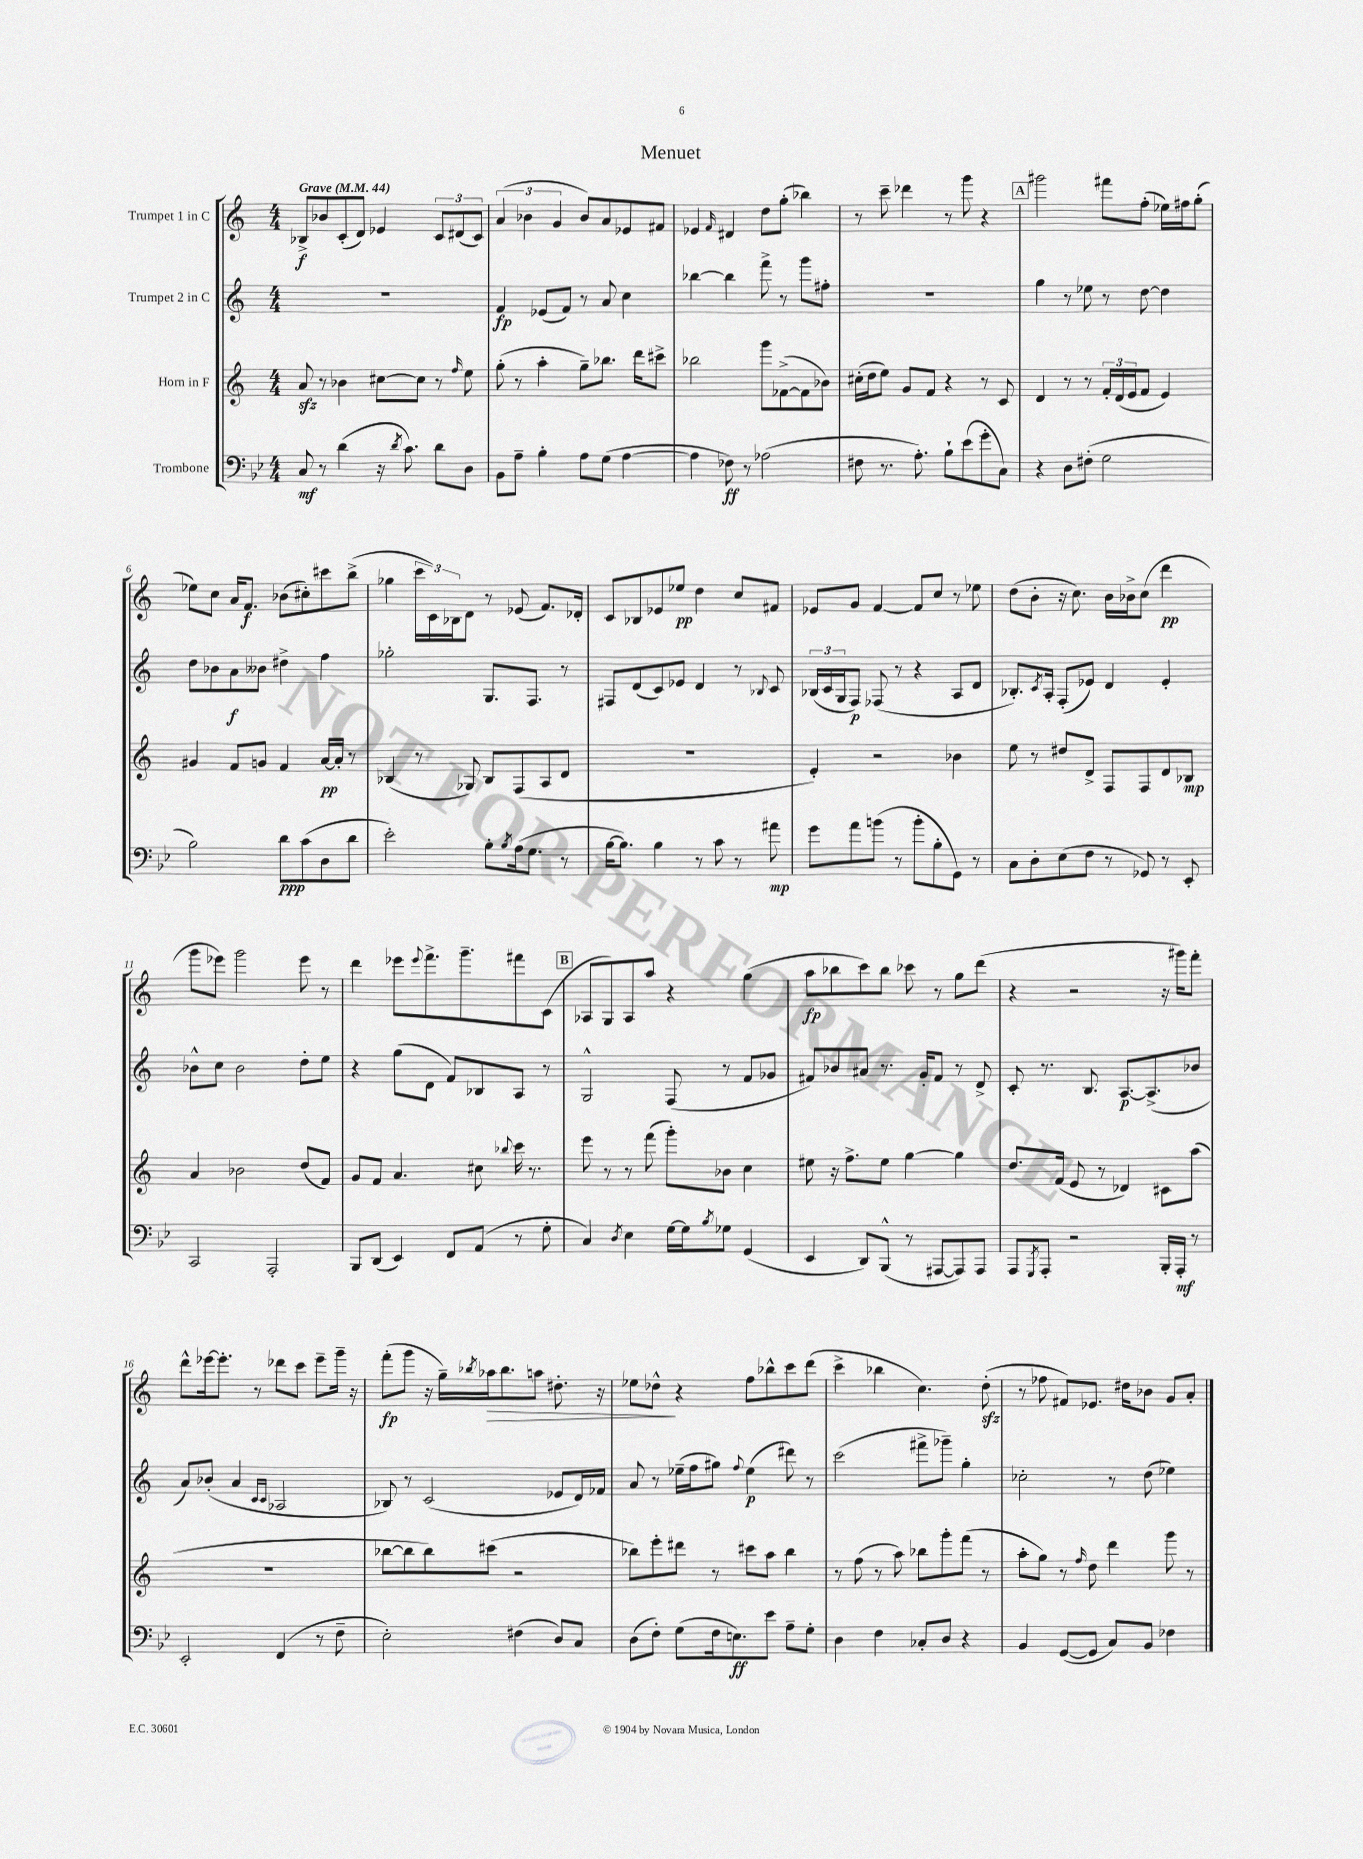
\header { title = "Menuet" }
<<
\new StaffGroup <<
\new Staff = "s0" \with { instrumentName = "Trumpet 1 in C" } {
    \clef treble \key c \major \numericTimeSignature \time 4/4 \tempo "Grave" 4 = 44
    bes8->\f bes'8 c'8-.( d'8) ees'4 \tuplet 3/2 { c'8 dis'8( c'8) } |
    \tuplet 3/2 { a'4( bes'4 g'4 } bes'8) a'8 ees'8 fis'8 |
    ees'4 \grace { f'16 } dis'4 d''8 g''8-.( bes''4) |
    r8 c'''8-- des'''4 r8 g'''8 r4 |
    \mark \markup { \box "A" } gis'''2 fis'''8 f''8-.( ees''16) fis''16 g''8-.( |
    ees''8) c''8 a'16 f'8.\f bes'8( cis''8-.) cis'''8 b''8->( |
    ges''4 \tuplet 3/2 { c'''16 c'16) bes16 } d'8 r8 ees'8( f'8.) des'16-. |
    c'8 bes8 ees'8 ees''8\pp d''4 c''8 fis'8 |
    ees'8 g'8 f'4~ f'8 c''8 r8 ees''8 |
    d''8( b'8-. r16 c''8.) b'16 bes'16-> c''8( d'''4\pp |
    g'''8 ees'''8) g'''2 ees'''8 r8 |
    d'''4 ees'''8 \appoggiatura { ees'''8 } f'''8.-> g'''8.-- fis'''8 c'8( |
    \mark \markup { \box "B" } aes8 g8) aes8 a''8 r4 g''4( |
    a''8\fp bes''8 c'''8) bes''8 ces'''8 r8 g''8 d'''8( |
    r4 r2 r16 gis'''16) f'''8-. |
    d'''8-^ ees'''16~ ees'''8.-. r8 des'''8 c'''8 ees'''8-- g'''16-- r16 |
    f'''8-.\fp( g'''8 r16 g''16--) \acciaccatura { bes''8 } aes''16\> bes''8. a''8 dis''8.-. r16 |
    ees''8 des''8-^\! r4 f''8 bes''8-^ c'''8 d'''8( |
    c'''4-> bes''4 c''4.) d''8-.\sfz( |
    r8 fes''8 fis'8) ees'8. dis''16 bes'8 g'8 a'8-. \bar "|." |
}
\new Staff = "s1" \with { instrumentName = "Trumpet 2 in C" } {
    \clef treble \key c \major \numericTimeSignature \time 4/4
    R1 |
    f'4\fp ees'8( f'8) r8 a'8 c''4 |
    bes''4~ bes''4 f'''8-> r8 g'''8 fis''8-. |
    R1 |
    \mark \markup { \box "A" } g''4 r8 ees''8 r8 d''8~ d''4 |
    d''8 bes'8 a'8\f beses'8 dis''4-> f''4 |
    ges''2-. g8. f8. r8 |
    fis8 d'8( c'8) ees'8 d'4 r8 \appoggiatura { bes8 } c'8 |
    \tuplet 3/2 { bes16( c'16 g16 } f8\p) fes8( r8 r4 a8 d'8 |
    bes8.-.) \acciaccatura { c'8 } a16-. f8-.( ees'8) d'4 ees'4-. |
    bes'8-^ c''8 bes'2 d''8-. e''8 |
    r4 g''8( d'8 f'8) bes8 a8 r8 |
    \mark \markup { \box "B" } g2-^ f8( r8 f'8 ges'8 |
    fis'8) bes'8 ais'8 r8. g'16-. fis'8 r8 d'8-> |
    c'8-. r8. b8. a8.~\p a8.->( bes'8 |
    a'8) bes'8-.( a'4 \grace { c'16 c'16 } aes2 |
    bes8) r8 c'2( ees'8 d'16) fes'16 |
    a'8 r8 ees''16--( f''16 gis''8) \appoggiatura { f''8 } ees''4\p( dis'''8) r8 |
    c'''2( fis'''8-> ges'''8--) g''4-. |
    ces''2-. r8 d''8( ees''4) \bar "|." |
}
\new Staff = "s2" \with { instrumentName = "Horn in F" } {
    \clef treble \key c \major \numericTimeSignature \time 4/4
    a'8\sfz r8 bes'4 cis''8~ cis''8 r8 \grace { f''16 } e''8 |
    g''8-.( r8 a''4-. g''8--) bes''8. d'''16 cis'''8-> |
    bes''2 g'''8 fes'8~->( fes'8 bes'8) |
    cis''16-.( d''16 e''8) g'8 f'8 r4 r8 c'8 |
    \mark \markup { \box "A" } d'4 r8 r8 \tuplet 3/2 { f'16-. d'16( e'16 } f'8 e'4) |
    gis'4 f'8 g'8 f'4 a'16~\pp a'16-. r8 |
    bes4( r8 ges8) bes8 f8( a8 d'8 |
    R1 |
    e'4-.) r2 bes'4 |
    e''8 r8 dis''8 d'8-> f8 f8 d'8 bes8\mp |
    a'4 bes'2 d''8( f'8) |
    g'8 f'8 a'4. cis''8 \appoggiatura { bes''8 } c'''16 r8. |
    \mark \markup { \box "B" } e'''8 r8 r8 f'''8( g'''8-.) bes'8 c''4 |
    eis''8 r16 f''8.-> eis''8 g''4~ g''4 |
    d''8. f'16( e'8 r8 des'4) cis'8 a''8( |
    R1 |
    bes''8~ bes''8 bes''8) cis'''8( r2 |
    bes''8) e'''8-. dis'''8 r8 cis'''8 a''8 bes''4 |
    r8 f''8( r8 a''8) bes''8 g'''8-. f'''8( r8 |
    a''8-. g''8) r8 \grace { f''16 } d''8 d'''4 g'''8 r8 \bar "|." |
}
\new Staff = "s3" \with { instrumentName = "Trombone" } {
    \clef bass \key bes \major \numericTimeSignature \time 4/4
    c8\mf r8 d'4( r16 \acciaccatura { d'8 } c'8.) d'8 d8 |
    bes,8 a8-- bes4-. a8 g8( a4~ |
    a4 fes8\ff) r8 aes2( |
    fis8 r8. a8.-.) bes8-! ees'8( g'8-. c8) |
    \mark \markup { \box "A" } r4 d8 fis8-.( g2 |
    bes2) d'8\ppp c'8( d8 d'8 |
    ees'2-.) bes8-. \acciaccatura { bes8 } a16( g8. r8 |
    bes16~ bes8.) bes4 r8 c'8 r8 ais'8\mp |
    g'8 a'8 b'8( r8 b'8-. bes8-. g,8) r8 |
    c8 d8-. ees8( f8 r8 ges,8) r8 ees,8-. |
    c,2 a,,2-. |
    bes,,8 d,8( ees,4) f,8 a,8( r8 g8-. |
    \mark \markup { \box "B" } c4) \acciaccatura { d8 } ees4 g16~ g16 \acciaccatura { bes8 } ges8 g,4( |
    ees,4 d,8) bes,,8-^( r8 ais,,8~ ais,,8) ais,,8 |
    a,,8 \acciaccatura { g,,8 } a,,8-. r2 bes,,16-. a,,16-.\mf r8 |
    ees,2-. f,4( r8 f8-- |
    ees2-.) fis4( d8) c8 |
    d8( f8-.) g8( f16 e8.\ff) ees'8 a8-- g8-. |
    d4 f4 ces8-. d8 r4 |
    bes,4 g,8~( g,8 c8) bes,8 fes4 \bar "|." |
}
>>
>>
